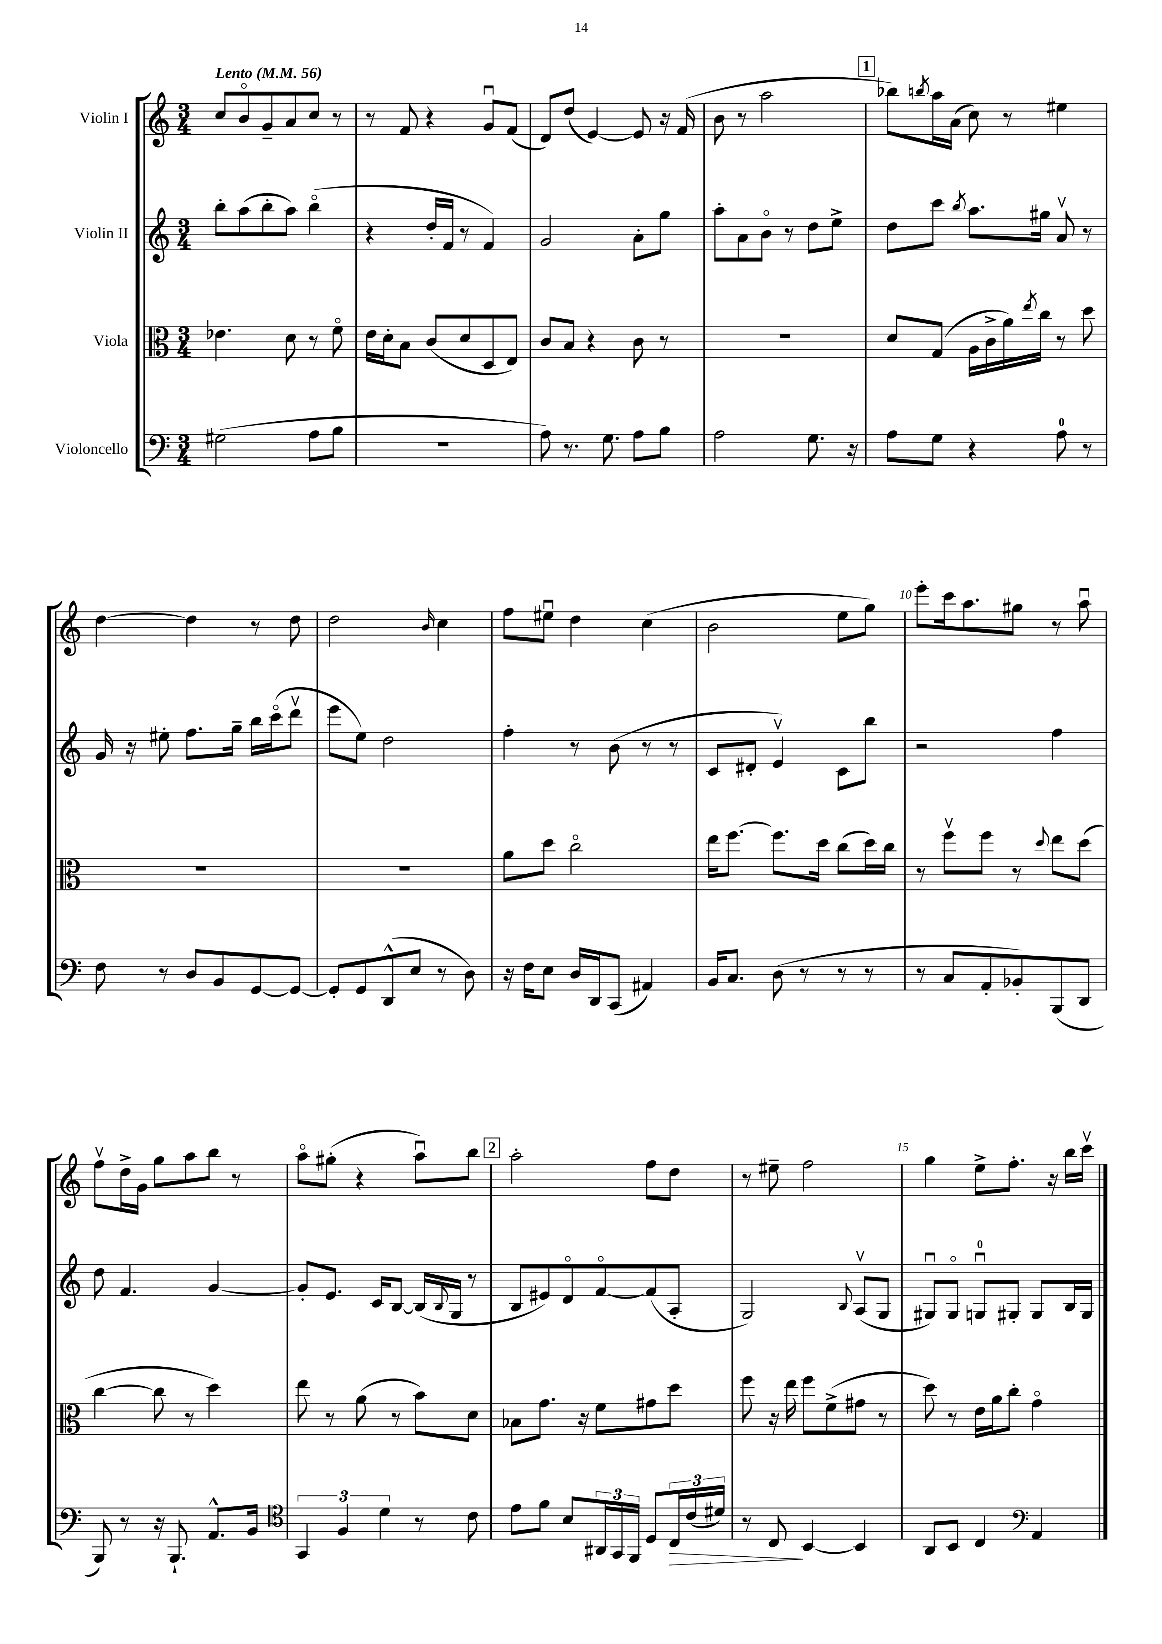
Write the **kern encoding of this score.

**kern	**kern	**kern	**kern
*staff4	*staff3	*staff2	*staff1
*clefF4	*clefC3	*clefG2	*clefG2
*k[]	*k[]	*k[]	*k[]
*M3/4	*M3/4	*M3/4	*M3/4
*MM56	*MM56	*MM56	*MM56
(2G#	4.e-	8bb'	8cc
.	.	(8aa	8bo
.	.	8bb'	8g~
.	8d	8aa)	8a
8A	8r	(4bbo	8cc
8B	8fo	.	8r
=	=	=	=
2.r	16e	4r	8r
.	16d'	.	.
.	8B	.	8f
.	(8c	16dd'	4r
.	.	16f	.
.	8d	8r	.
.	8D	4f)	8gu
.	8E)	.	(8f
=	=	=	=
8A)	8c	2g	8d)
8.r	8B	.	(8dd
.	4r	.	[4e)
8.G	.	.	.
8A	8c	8a'	8e]
8B	8r	8gg	16r
.	.	.	(16f
=	=	=	=
2A	2.r	8aa'	8b
.	.	8a	8r
.	.	8bo	2aa
.	.	8r	.
8.G	.	8dd	.
.	.	8ee^	.
16r	.	.	.
=	=	=	=
8A	8d	8dd	8bb-)
.	.	.	8qbb
8G	(8G	8ccc	16aa
.	.	.	(16a
.	.	8qbb	.
4r	16A	8.aa	8cc)
.	16c^	.	.
.	16a)	.	8r
.	8qee	.	.
.	16cc	16gg#	.
8A	8r	8av	4ee#
8r	8dd	8r	.
=	=	=	=
8F	2.r	16g	[4dd
.	.	16r	.
8r	.	8ee#'	.
8D	.	8.ff	4dd]
8BB	.	.	.
.	.	16gg~	.
[8GG	.	16bb	8r
.	.	(16ccco	.
8GG_	.	8dddv	8dd
=	=	=	=
8GG']	2.r	8eee	2dd
8GG	.	8ee)	.
(8DD^^	.	2dd	.
8E	.	.	.
.	.	.	16qqb
8r	.	.	4cc
8D)	.	.	.
=	=	=	=
16r	8a	4ff'	8ff
16F	.	.	.
8E	8dd	.	8ee#u
16D	2cco	8r	4dd
16DD	.	.	.
(8CC	.	(8b	.
4AA#)	.	8r	(4cc
.	.	8r	.
=	=	=	=
16BB	16ee	8c	2b
8.C	[8.ff	.	.
.	.	8d#'	.
(8D	8.ff]	4ev)	.
8r	.	.	.
.	16dd	.	.
8r	(8cc	8c	8ee
8r	16dd)	8bb	8gg)
.	16cc	.	.
=	=	=	=
8r	8r	2r	8eee'
8C	8ffv	.	16ccc
.	.	.	8.aa
8AA'	8ff	.	.
8BB-')	8r	.	8gg#
.	8qqdd	.	.
(8BBB	8ee	4ff	8r
8DD	(8dd	.	8aau
=	=	=	=
8BBB)	[4cc	8dd	8ffv
8r	.	4.f	16dd^
.	.	.	16g
16r	8cc]	.	8gg
8.BBB`	.	.	.
.	8r	.	8aa
8.AA^^	4dd)	[4g	8bb
.	.	.	8r
16BB	.	.	.
=	=	=	=
*clefC4	*	*	*
6GG	8ee	8g']	8aao
.	8r	8.e	(8gg#'
6F	.	.	.
.	(8a	.	4r
.	.	16c	.
6d	.	.	.
.	8r	[8B	.
8r	8b)	(16B]	8aau)
.	.	8qqB	.
.	.	16G	.
8c	8d	8r	8bb
=	=	=	=
8e	8B-	8B	2aa'
8f	8.g	8e#)	.
8B	.	8do	.
.	16r	.	.
24AA#	8f	[8fo	.
24GG	.	.	.
24FF	.	.	.
8D	8g#	(8f]	8ff
24C	8dd	8A'	8dd
(24c	.	.	.
24d#)	.	.	.
=	=	=	=
8r	8ff	2G)	8r
8C	16r	.	8ee#~
.	16ee	.	.
[4BB	8ff	.	2ff
.	(8f^	.	.
.	.	8qqB	.
4BB]	8g#	(8Av	.
.	8r	8G	.
=	=	=	=
8AA	8dd)	8G#u)	4gg
8BB	8r	8G#o	.
4C	16e	8Gu	8ee^
.	16a	.	.
.	8cc'	8G#'	8.ff'
*clefF4	*	*	*
4AA	4go	8G#	.
.	.	.	16r
.	.	16B	16bb
.	.	16G#	16cccv
==	==	==	==
*-	*-	*-	*-
